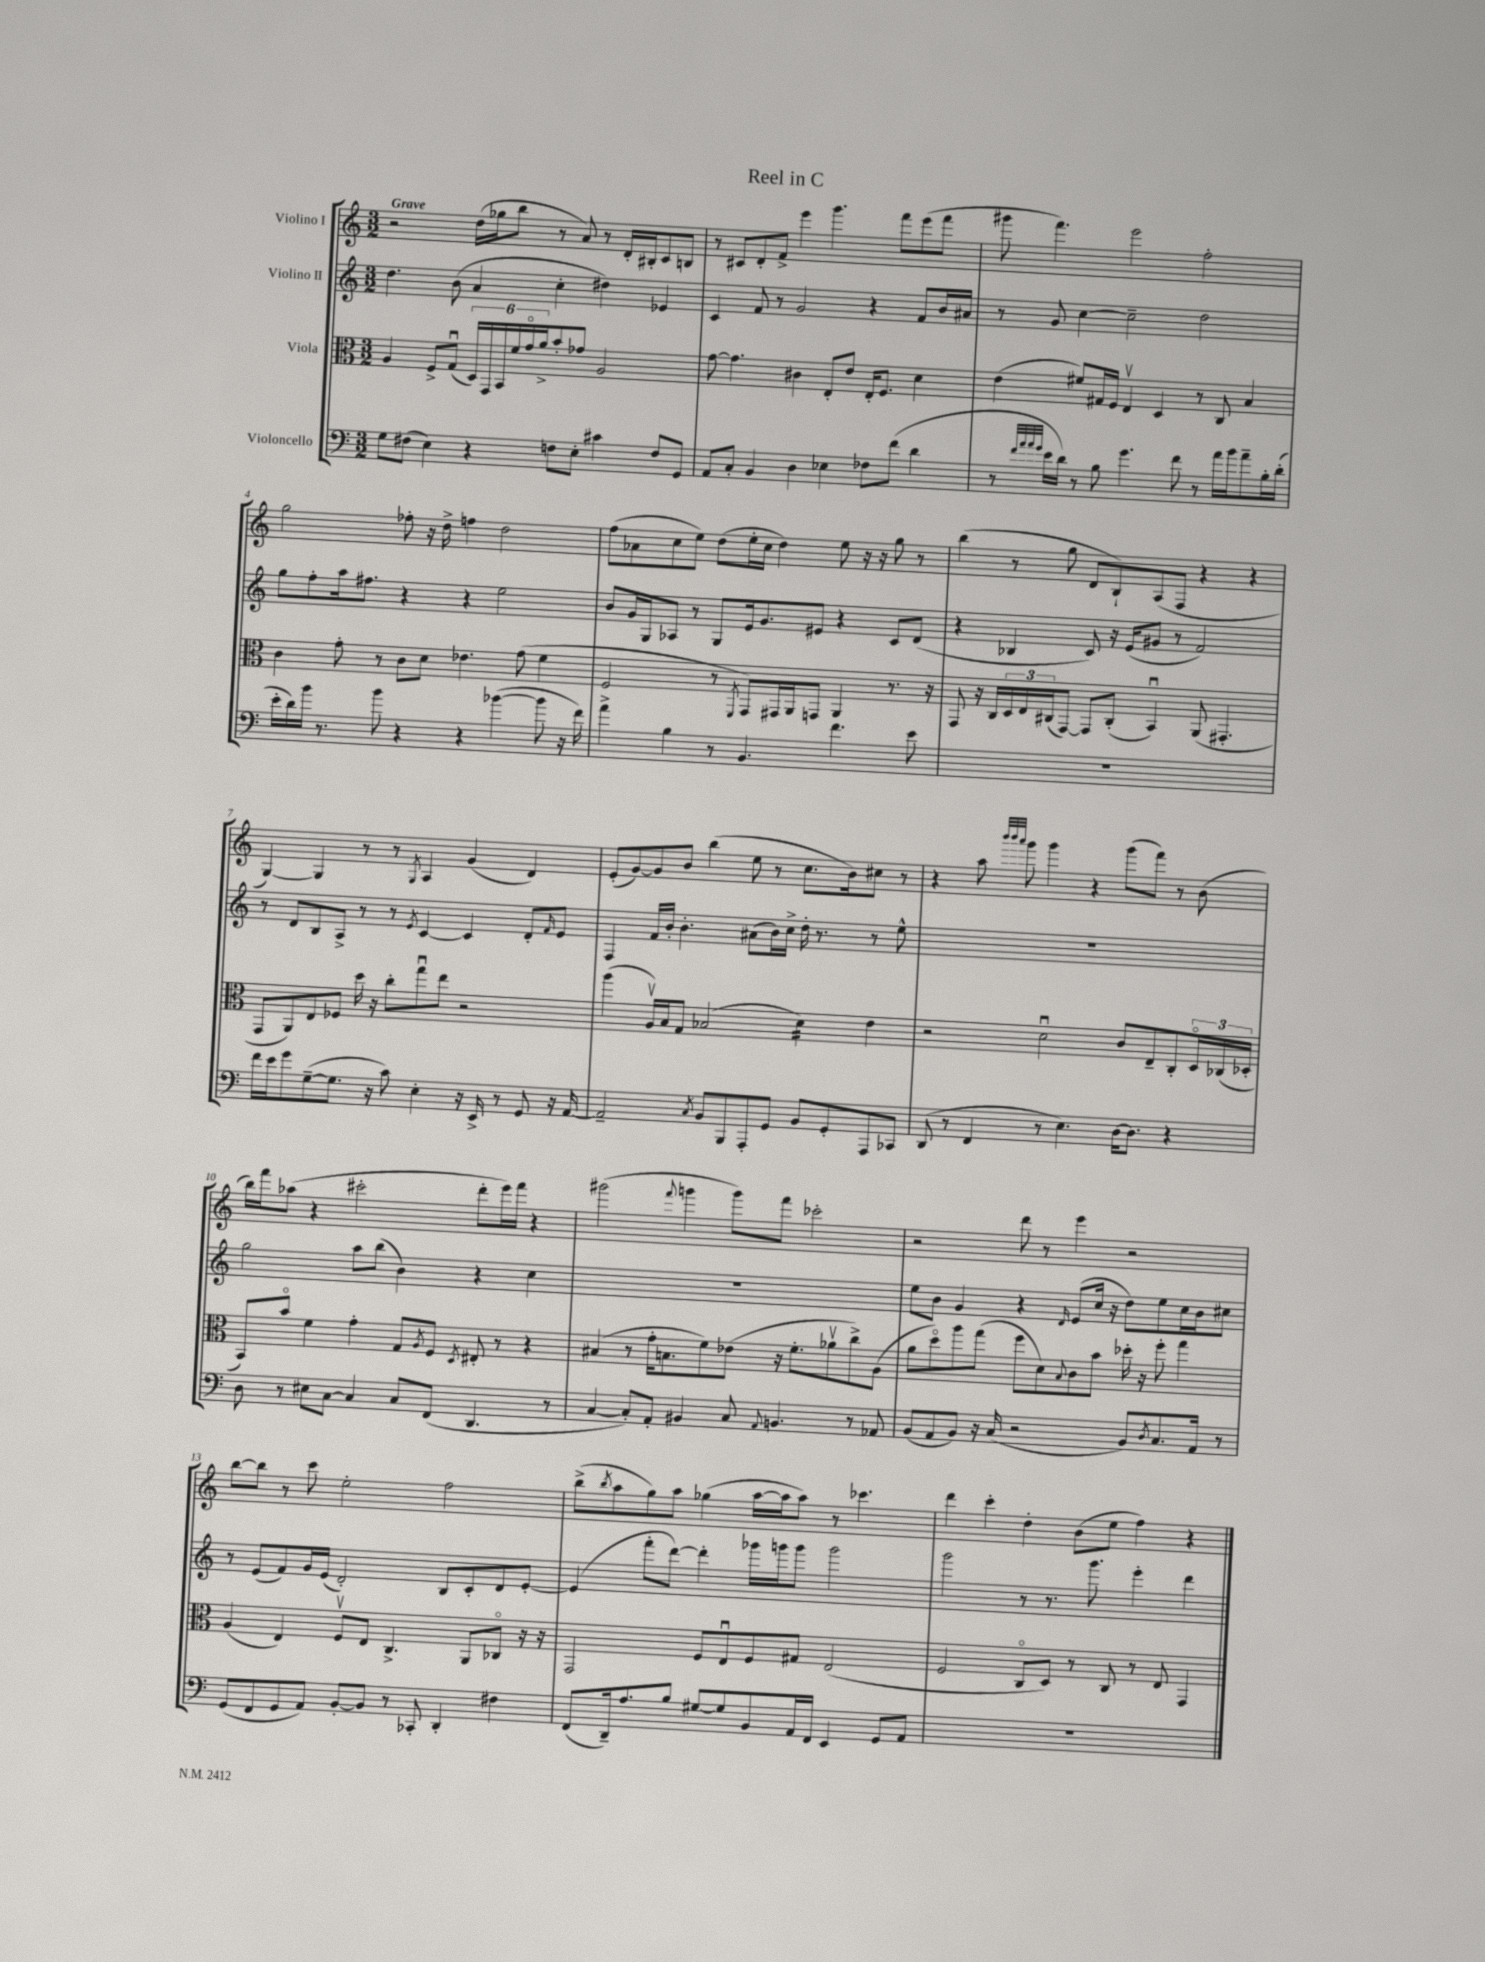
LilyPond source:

\header { title = "Reel in C" }
<<
\new StaffGroup <<
\new Staff = "s0" \with { instrumentName = "Violino I" } {
    \clef treble \key c \major \numericTimeSignature \time 3/2 \tempo "Grave"
    r2 d''16( ges''16 b''8 r8 a'8) r8 d'16-. bis16-. c'8 b8 |
    r8 cis'8 d'8-. f'8-> e'''4 g'''4. f'''8 e'''8( f'''8 |
    gis'''8 f'''4.) e'''2 f''2-. |
    g''2 fes''8-. r16 d''16-> f''4 d''2 |
    f''8( aes'8 c''8 e''8) d''8( e''16-. c''16 d''4) e''8 r16 r16 g''8 r8 |
    b''4( r8 g''8 d'8 b8-!) a8( f8 r4 r4 |
    g4~) g4 r8 r8 \acciaccatura { g8 } a4 g'4( d'4) |
    e'8-.( g'8~) g'8 b'8 b''4( e''8 r8 c''8. b'16) cis''8 r8 |
    r4 a''8 \grace { b'''32 b'''32 a'''32 } g'''8 g'''4 r4 g'''8( f'''8) r8 b'8( |
    b''16) f'''16 aes''8( r4 cis'''2-. d'''8-. e'''16) f'''16 r4 |
    gis'''2( \appoggiatura { f'''8 } g'''4 g'''8) f'''8 ces'''2-. |
    r2 d'''8 r8 e'''4 r2 |
    b''8~ b''8 r8 c'''8 e''2-. f''2 |
    b''8->( \acciaccatura { b''8 } a''8 g''8) a''8 ges''4( a''16~ a''16 a''8) r8 ces'''4. |
    d'''4 c'''4-. d''4-. b'8( e''8 f''4) r4 \bar "|." |
}
\new Staff = "s1" \with { instrumentName = "Violino II" } {
    \clef treble \key c \major \numericTimeSignature \time 3/2
    d''4. b'8( a'4 c''4-. dis''4) ees'4 |
    c'4 f'8 r8 g'2 r4 f'8 b'16 ais'16 |
    r8 g'8 c''4~ c''2-- d''2 |
    g''8 f''8-. a''16 fis''8. r4 r4 e''2 |
    b'8 g'16 g16 aes8 r8 g8 e'16 g'8. eis'8 r4 c'8 d'8( |
    r4 bes4 c'8) r16 e'16( gis'8 r8 f'2) |
    r8 d'8 b8 a8-> r8 r8 \acciaccatura { e'8 } c'4~ c'4 d'8-. \grace { f'16 } e'8 |
    f4 f'16 b'16-. b'4.-. ais'8( b'16) c''16-> d''16-. r8. r8 e''8-^ |
    R1. |
    g''2 a''8 b''8( b'4) r4 c''4 |
    R1. |
    e''8 b'8 g'4 r4 \grace { d'16 } e'8( c''16 r16 d''8) e''8 c''16 b'16 cis''8 |
    r8 e'8( f'8) g'16 e'16( d'2-.) b8 c'8-. d'8 e'8~-. |
    e'4( f'''8-. d'''8~) d'''4-. ges'''16 g'''16 g'''8 g'''2 |
    g'''2 r8 r8. g'''8. e'''4-. d'''4 \bar "|." |
}
\new Staff = "s2" \with { instrumentName = "Viola" } {
    \clef alto \key c \major \numericTimeSignature \time 3/2
    a4 f8-> g8\downbow( \tuplet 6/4 { d16) g,16 b,16 f'16 g'16\flageolet a'16-> } b'8-. ges'8 a2 |
    g'8~ g'4. cis'4 e8-. e'8 e16-. f8. d'4 |
    e'4( fis'8) gis16 f16 e4\upbow d4 r8 c8 b4 |
    c'4 g'8-. r8 c'8 d'8 ees'4. g'8( f'4 |
    f2 r8 \acciaccatura { f,8 } g,8) gis,16 a,16 g,8 a,4 r8. r16 |
    g,8 r16 c16 \tuplet 3/2 { d16 e16 cis16( } g,8~) g,8 cis8-.( b,4\downbow) a,8( gis,4.-. |
    g,8 a,8) e8 fes8 d''16 r16 c''8-. g''8\downbow e''8 r2 |
    a''4( a16\upbow) b16 g8 bes2( d'4:16) e'4 |
    r2 d'2\downbow c'8 e8-- c8-. \tuplet 3/2 { d16\flageolet ces16( des16-. } |
    b,8) b'8\flageolet f'4 g'4-. g8 \acciaccatura { a8 } f8 \acciaccatura { d8 } eis8-. r8 r4 |
    bis4( r8 g'16-. b8. f'8) ees'8( r16 f'8.-. aes'8\upbow c''8->) a8( |
    a'8 d''8\flageolet) a''8 g''8( f''8 d'8) \appoggiatura { b8 } c'8 b'8 des''16-. r16 f''8-. g''4 |
    a4( e4) f8\upbow e8 c4.-> a,8 ces8\flageolet r16 r16 |
    g,2 f8 e8\downbow f8 gis8 e2( |
    f2 c8\flageolet d8) r8 c8 r8 e8 g,4 \bar "|." |
}
\new Staff = "s3" \with { instrumentName = "Violoncello" } {
    \clef bass \key c \major \numericTimeSignature \time 3/2
    g8 fis8( e4) r4 f8 e8-. cis'4 f8 g,8 |
    a,8 c8-. b,4 d4 ees4 fes8 f'8( d'4 |
    r8 \grace { f'32 a'32 a'32 g'32 } e'16 d'16) r8 b8 g'4. f'8 r8 a'16 b'16 a'8-- b16-. d'16-.( |
    e'16-. d'16) b'16 r8. b'8 r4 r4 bes'4~( bes'8 r16 f'16) |
    a'4-> b4 r8 b,4. f'4. e'8 |
    R1. |
    f'16 e'16 g'8 g8~--( g8. r16 c'8) e4-. r16 e,16-> r8 g,8 r16 a,16~ |
    a,2-- \acciaccatura { c8 } b,8 b,,8 a,,8-. g,8 b,8 g,8-. a,,8 ces,8 |
    d,8( r8 f,4 r8 e4.) d16~ d8. r4 |
    d8 r8 eis8 c8~ c4 c8 f,8( d,4. r8 |
    c4~ c8-.) a,8-. bis,4 c8 \appoggiatura { a,8 } b,4. r8 aes,8 |
    b,8( a,8 b,8) r16 c16( r2 b,8) \acciaccatura { d8 } c8. a,16 r8 |
    g,8( f,8 g,8 a,8) b,8~-. b,8 r8 ces,8-. d,4-. fis4 |
    f,8( d,16--) a8. b8 gis8~ gis8 b,8 a,16 f,16 e,4 g,8 a,8 |
    R1. \bar "|." |
}
>>
>>
